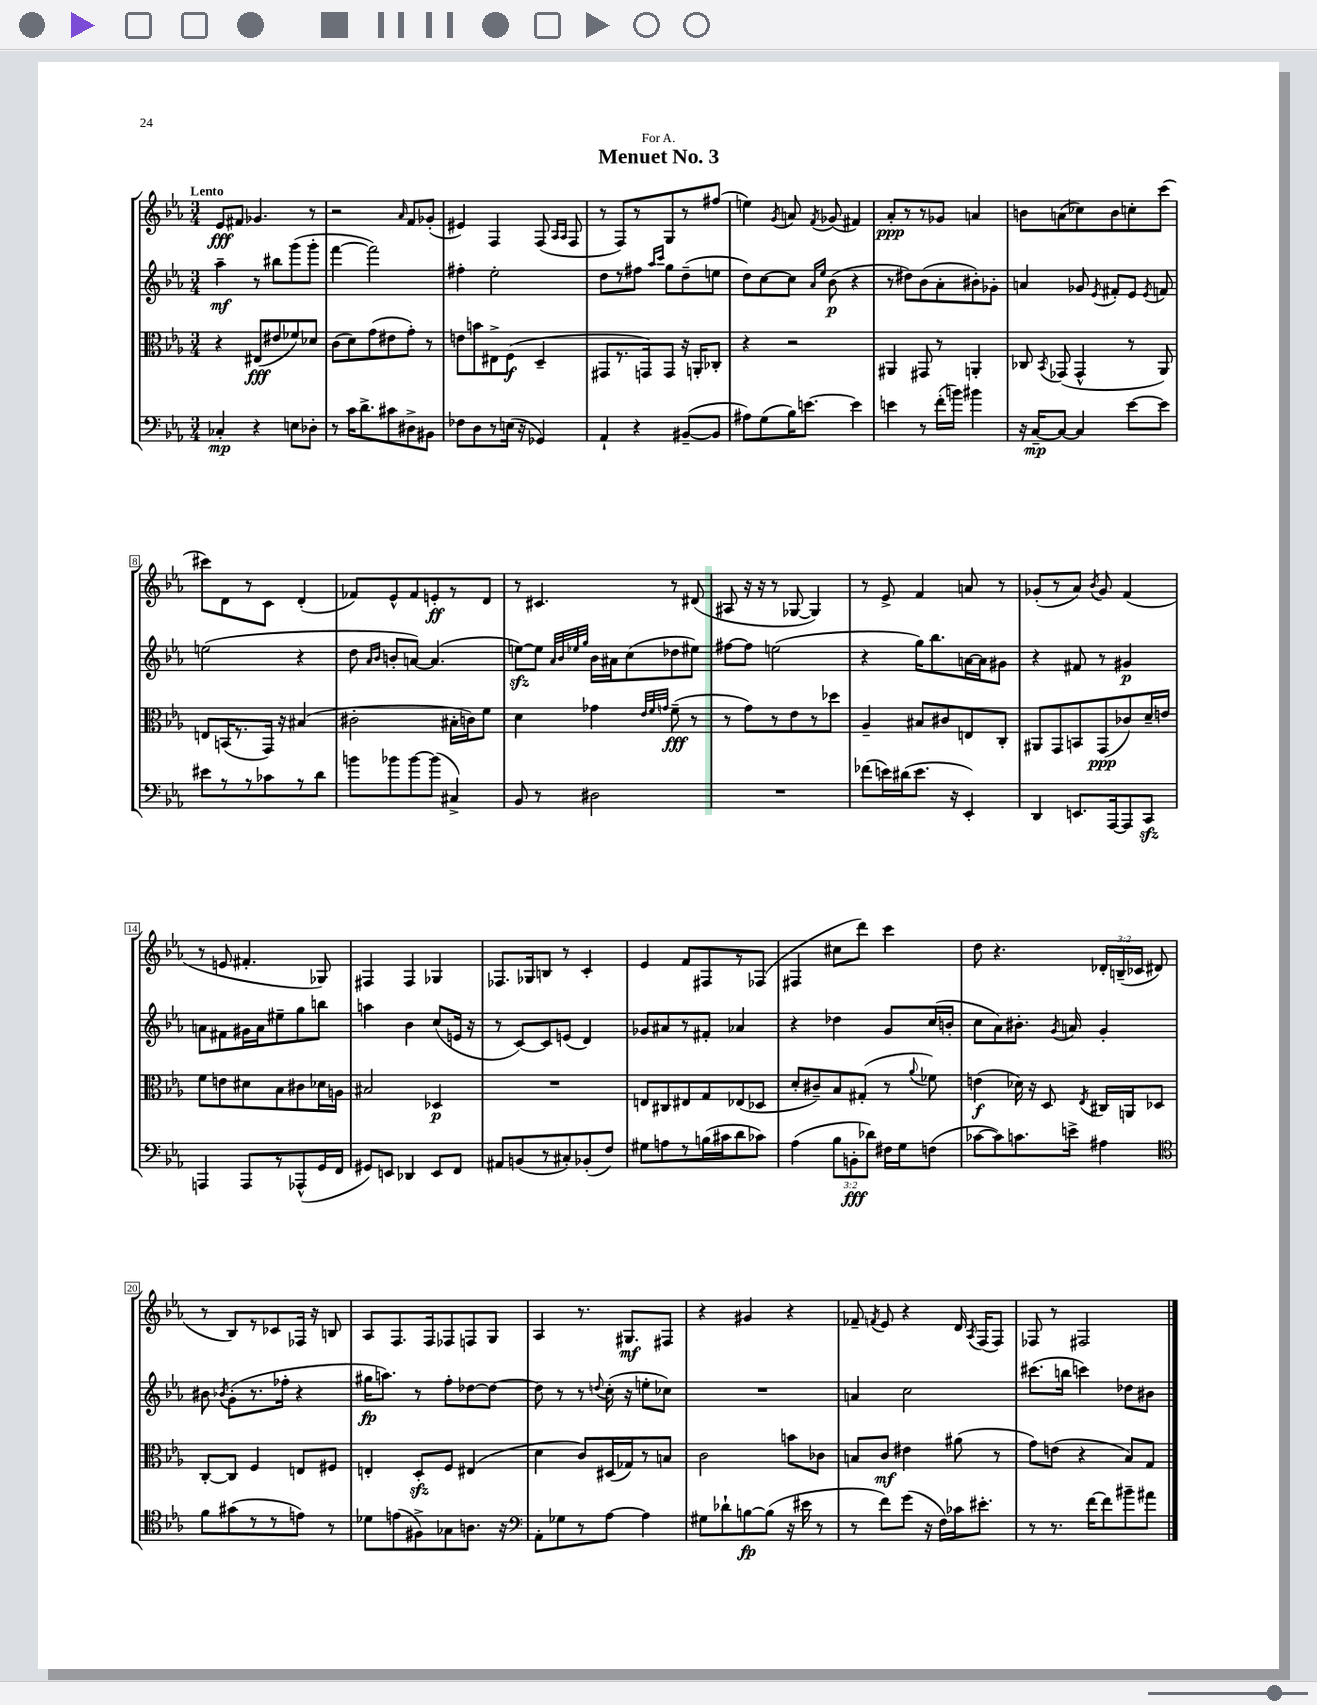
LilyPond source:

\header { title = "Menuet No. 3" dedication = "For A." }
<<
\new StaffGroup <<
\new Staff = "s0" {
    \clef treble \key ees \major \numericTimeSignature \time 3/4 \override Staff.TupletNumber.text = #tuplet-number::calc-fraction-text \tempo "Lento"
    \autoBeamOff ees'8[\fff fis'8] ges'4. r8 |
    r2 \grace { aes'16 } f'8[ ges'8]-.( |
    eis'4) f4 f8( \grace { aes16[ aes16] } f8 |
    r8 f8[) r8 g8 r8 fis''8]( |
    e''4) \acciaccatura { g'8 } a'8 \acciaccatura { f'8 } ges'8( fis'4) |
    aes'8[-.\ppp r8 r8 ges'8] a'4 |
    b'8[ a'8( ces''8) b'8 c''8-. c'''8]( |
    cis'''8[) d'8 r8 c'8] d'4-.( |
    fes'8[) ees'8-^ fes'8 e'8-.\ff r8 d'8] |
    r8 cis'4. r8 dis'8( |
    ais8 r16 r16 r8 ges8~ ges4) |
    r8 ees'8-> f'4 a'8 r8 |
    ges'8[-.( r8 aes'8]) \acciaccatura { bes'8 } ges'8 f'4( |
    r8 e'8 fis'4.-. ges8) |
    fis4 fis4 ges4 |
    fes8.[ ges16 b8] r8 c'4-. |
    ees'4 f'8[ fis8 r8 fes8]( |
    fis4 cis''8[ d'''8]) c'''4 |
    d''8 r4. \tuplet 3/2 { des'16[-. b16--( ces'16] } dis'8 |
    r8 bes8[) r8 ces'8 fes16] r16 b8 |
    aes8[ f8. f16 fes8 f8 g8] |
    aes4 r8. gis8.[\mf fis8] |
    r4 gis'4 r4 |
    fes'8-- \acciaccatura { f'8 } ees'8 r4 d'16 \acciaccatura { aes8 } f16[( f8]) |
    fes8 r8 fis2 \bar "|." |
}
\new Staff = "s1" {
    \clef treble \key ees \major \numericTimeSignature \time 3/4
    \autoBeamOff aes''4--\mf r8 bis''8[ g'''8( g'''8]-. |
    f'''4~ f'''2) |
    fis''4-. ees''2-. |
    d''8[ r8 fis''8] \grace { aes''16[ c'''16] } g''8[ d''8--( e''8] |
    d''8[) c''8~ c''8] \grace { aes'16[ ees''16] } bes'8\p( r4 |
    r8 dis''8[) bes'8( aes'8-. bis'8-.) ges'8]-. |
    a'4 ges'8 \acciaccatura { ees'8 } fis'8[-. ees'8] \acciaccatura { ees'8 } f'8 |
    e''2( r4 |
    d''8 \grace { aes'16[ bes'16] } b'8[-. a'8]~) a'4.( |
    e''8[~\sfz) e''8] \grace { aes'32[ bes'32 ees''32 g''32] } bes'16[ ais'16 c''8( des''8 eis''8]) |
    fis''8[~ fis''8] e''2( |
    r4 g''16[) bes''8. a'16~ a'16 gis'8] |
    r4 fis'8 r8 gis'4\p |
    a'8[ fis'8 gis'16 a'16 eis''8-- g''8 b''8] |
    a''4 bes'4 c''8[( e'16] r16 |
    r8 c'8[~) c'8 e'8]( d'4) |
    ges'8[ ais'8 r8 fis'8]-. aes'4 |
    r4 des''4 g'8[ c''16( b'16]-. |
    c''8[ aes'8) bis'8.]-. \acciaccatura { g'8 } a'16 g'4-. |
    bis'8 \acciaccatura { bes'8 } g'8[-.( r8. fes''16]-. r4 |
    gis''16[\fp a''8.]) r8 f''8[-. des''8~ des''8]~ |
    des''8 r8 r8 \appoggiatura { d''8 } c''16-.( r16 e''8[-. ces''8]) |
    R2. |
    a'4 c''2 |
    cis'''8.[( b''16] c'''4) des''8[ bis'8] \bar "|." |
}
\new Staff = "s2" {
    \clef alto \key ees \major \numericTimeSignature \time 3/4
    \autoBeamOff r4 eis8[\fff( eis'8 fes'8) des'8] |
    c'8[( d'8) g'8( eis'8 g'8]-.) r8 |
    e'8[ b'8 eis8-> f8]\f( d4-- |
    gis,8[ r8. g,16) g,8] r16 a,16[-. ces8]-. |
    r4 r2 |
    ais,4 gis,8 r8 a,4-. |
    ces8 \acciaccatura { bes,8 } ges,8( ges,4-^ r8 aes,8) |
    e8[ b,16( r8. g,16]) r16 bis4( |
    cis'2-. bis16[-. c'16) f'8] |
    d'4 ges'4 \grace { ees'32[ f'32 g'32] } f'8--\fff( r8 |
    r8 g'8[) r8 ees'8 r8 des''8] |
    aes4-- bis8[ cis'8 e8 c8]-. |
    ais,8[ g,8 b,8 g,8\ppp( ces'8) d'16-- e'16] |
    f'8[ e'8 dis'8 bes8 cis'8 des'16 a16] |
    bis2 des4\p |
    R2. |
    e8[ cis8 eis8 g8 ees8( des8] |
    d'8[-. cis'8--) bes8 gis8]-.( r8 \appoggiatura { aes'8 } fes'8) |
    e'4\f( des'16) r16 d8 \acciaccatura { ees8 } cis16[ a,16 des8] |
    c8[~-. c8] f4 e8[ fis8] |
    e4-. d8[-.\sfz f8] eis4( |
    d'4 c'8[) dis16( ges16) r8 b8] |
    c'2 b'8[ ces'8] |
    b8[ c'8]\mf eis'4 ais'8( r8 |
    g'8[) e'8]( r4 bes8[) g8] \bar "|." |
}
\new Staff = "s3" {
    \clef bass \key ees \major \numericTimeSignature \time 3/4 \override Staff.TupletNumber.text = #tuplet-number::calc-fraction-text
    \autoBeamOff ces4-.\mp r4 e8[ des8]-. |
    r8 c'16[ d'8.-> cis'8 dis8-> bis,8] |
    fes8[ d8 r8 e16]( r16 ges,4) |
    aes,4-! r4 bis,8[~--( bis,8] |
    ais8[) g8( bes16) e'8.]~ e'4 |
    e'4 r8 f'16[-.( b'16]) bis'4 |
    r16 c16[~--\mp c8]~ c4 ees'8[~ ees'8] |
    eis'8[ r8 r8 ces'8 r8 d'8] |
    b'8[ bes'8 bes'8~ bes'8]( cis4->) |
    bes,8 r8 dis2 |
    R2. |
    fes'8[( e'16) dis'16( e'8.] r16 ees,4-.) |
    d,4 e,8.[ aes,,16~ aes,,8 c,8]\sfz |
    a,,4 a,,8[ r8 aes,,8-^( g,16 f,16] |
    gis,8[) e,8] des,4 e,8[ f,8] |
    ais,8[ b,8( r8 cis8-.) bes,8-.( f8]) |
    gis8[ a8 r8 b16( cis'16 d'8 ces'8]) |
    aes4( \tuplet 3/2 { bes8[ b,8-.\fff des'8]) } fis16[ g16 f8]( |
    ces'8[~ ces'8) c'8. e'16]-> ais4 |
    \clef tenor f'8[ gis'8( r8 r8 e'8]) r8 |
    des'8[ e'8( fis8->) ges8 a8.] r16 |
    \clef bass aes,8[-. ges8 r8 aes8]~ aes4 |
    gis8[ des'8-! b8~\fp b8]( r16 eis'16 r8 |
    r8 f'8[) g'8]( r16 f16[) ces'16 eis'8.]-. |
    r8 r8. f'16[~ f'8 bis'8-- ais'8] \bar "|." |
}
>>
>>
\layout { \context { \Score \override BarNumber.stencil = #(make-stencil-boxer 0.1 0.3 ly:text-interface::print) } }
